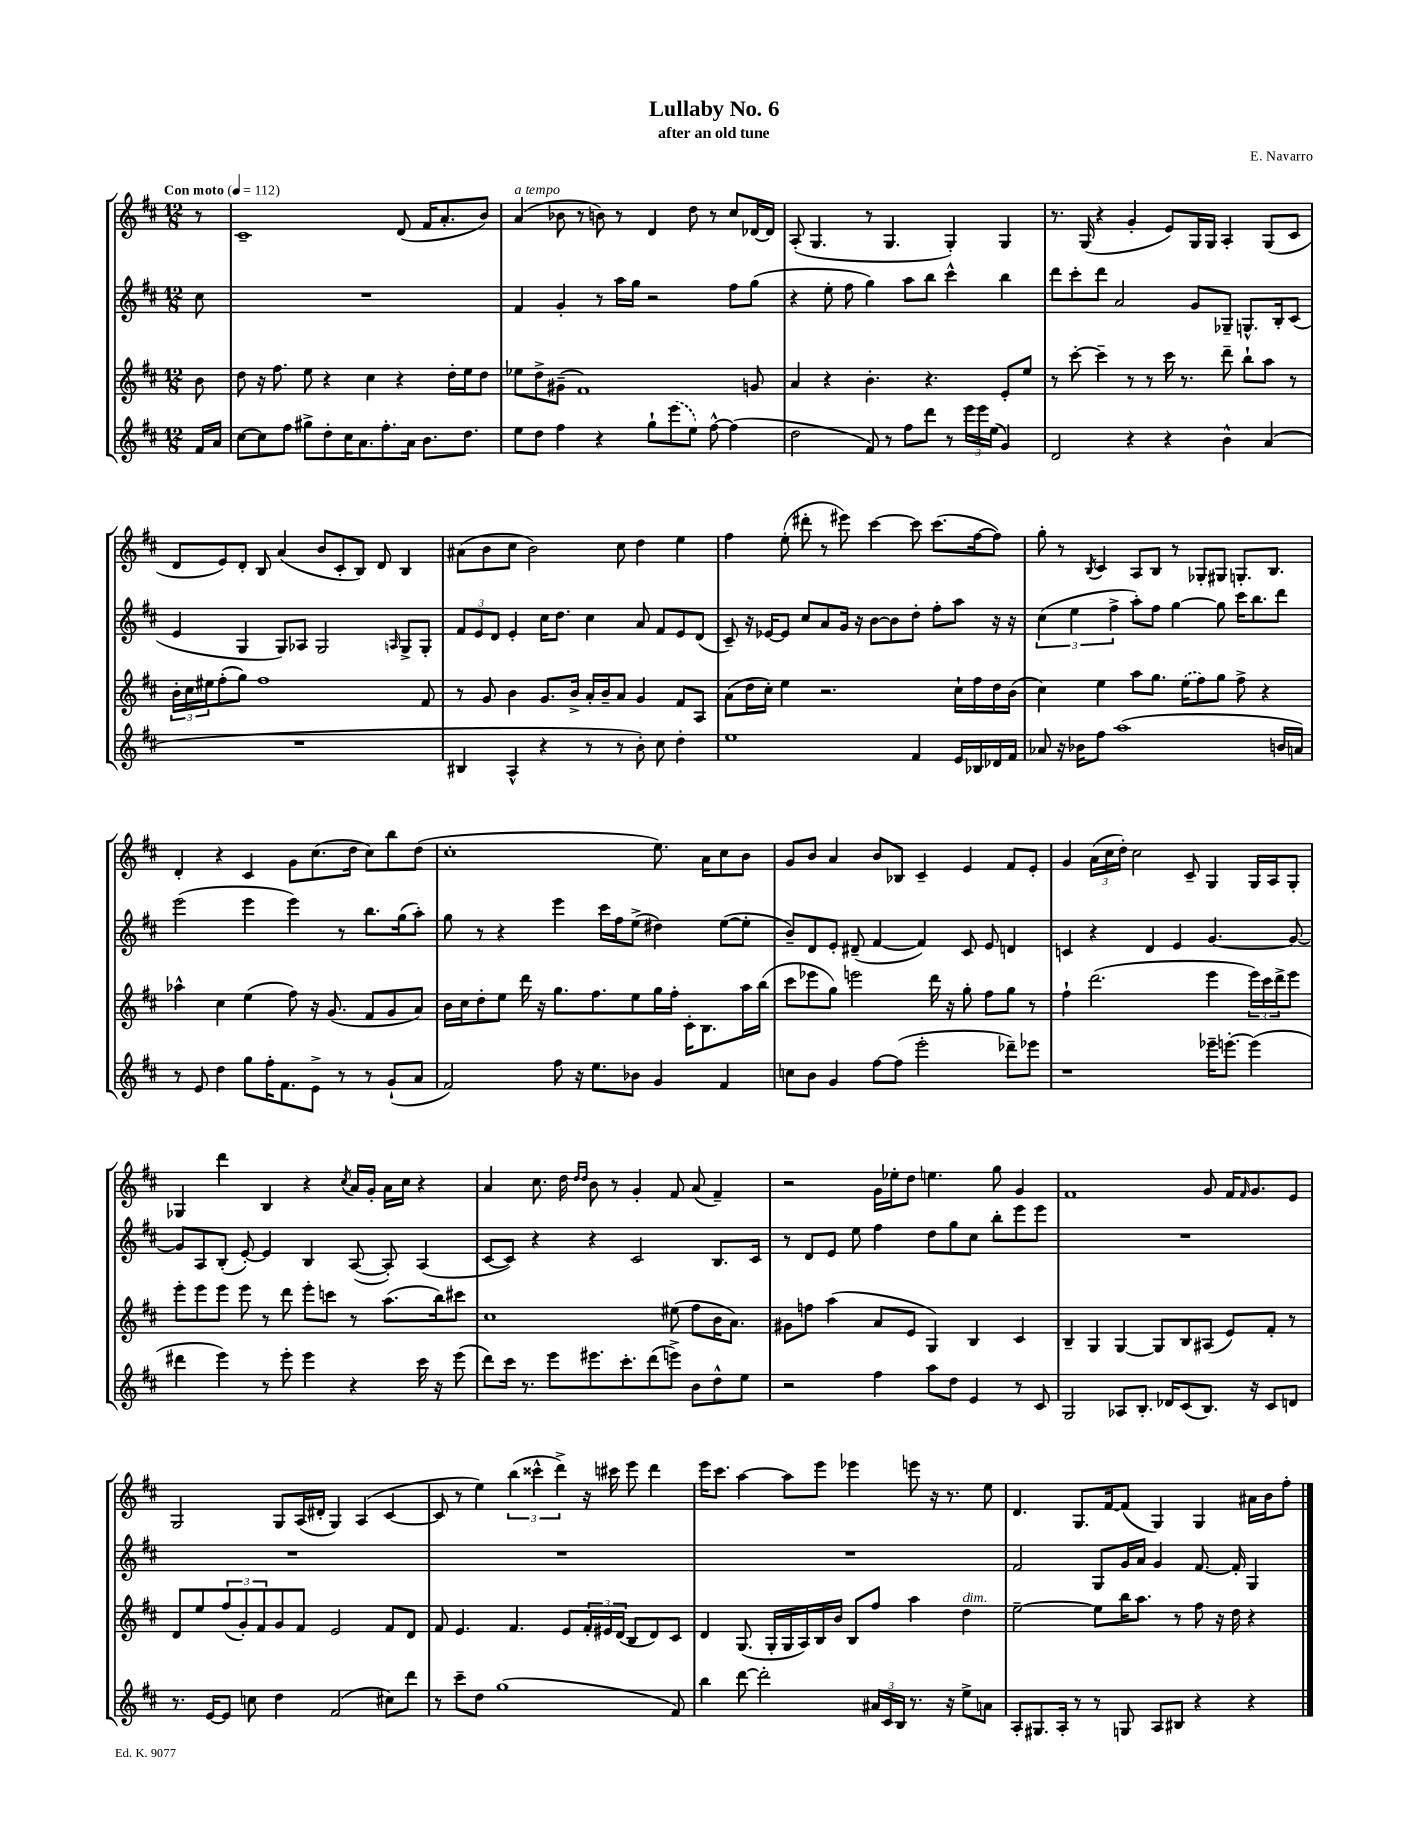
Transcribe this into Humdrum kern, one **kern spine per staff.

**kern	**kern	**kern	**kern
*part4	*part3	*part2	*part1
*staff4	*staff3	*staff2	*staff1
*clefG2	*clefG2	*clefG2	*clefG2
*k[f#c#]	*k[f#c#]	*k[f#c#]	*k[f#c#]
*M12/8	*M12/8	*M12/8	*M12/8
*MM112	*MM112	*MM112	*MM112
=	=	=	=
!	!	!	!LO:TX:a:B:t=Con moto
16f#/LL	8b\	8cc#\	8r
16a/JJ	.	.	.
=1	=1	=1	=1
[8cc#\L	8dd\	1.r	1c#~
8cc#\]	16r	.	.
.	8.ff#\	.	.
8ff#\J	.	.	.
8gg#X^\L	8ee\	.	.
8dd'\	4r	.	.
16cc#\K	.	.	.
8.a\	.	.	.
.	4cc#\	.	.
8.ff#'\	.	.	.
.	4r	.	(8d/
16a\Jk	.	.	.
8.b\L	.	.	16f#/KL
.	.	.	8.a'/
.	16dd'\LL	.	.
8.dd\J	16ee\J	.	.
.	8dd\J	.	8b/J)
=2	=2	=2	=2
!	!	!	!LO:TX:a:i:t=a tempo
8ee\L	8ee-X\L	4f#/	(4a/
8dd\J	8dd^\	.	.
4ff#\	(8g#X~\J	4g'/	8b-X\
.	1f#)	.	8r
4r	.	8r	8bn\)
.	.	16aa\LL	8r
.	.	16gg\JJ	.
8gg`\L	.	2r	4d/
(8eee\	.	.	.
8ee\J)	.	.	8dd\
[8ff#^^\	.	.	8r
(4ff#\]	.	8ff#\L	8cc#/L
.	8gn/	(8gg\J	[16d-X/L
.	.	.	16d-/JJ]
=3	=3	=3	=3
2dd\	4a/	4r	(8A'/
.	.	.	4.G/
.	4r	8ee'\	.
.	.	8ff#\	.
8f#/)	4.b'\	4gg\)	8r
8r	.	.	4.G/
8ff#\L	.	8aa\L	.
8ddd\J	4.r	8bb\J	.
8r	.	4ccc#^^\	4G'/)
24eee\LL	.	.	.
24eee\	.	.	.
(24ee\JJ	.	.	.
4g/)	8e'/L	4bb\	4G/
.	8ee/J	.	.
=4	=4	=4	=4
2d/	8r	8ddd\L	8.r
.	[8ccc#'\	8ccc#'\	.
.	.	.	(16G/
.	4ccc#~\]	8ddd\J	4r
.	.	2a/	.
4r	8r	.	4g'/
.	8r	.	.
4r	16ccc#\	.	8e/L)
.	8.r	.	.
.	.	8g/L	16G/L
.	.	.	16G/JJ
4b^^\	8ddd~\	8G-X~/J	4A'/
.	8bb`\L	8.Gn^^/L	.
(4a/	8aa\J	.	(8G/L
.	.	16B'/k	.
.	8r	(8c#/J	8c#/J
!!LO:LB:g=z
=5	=5	=5	=5
1.r	24b'\LL	4e/	8d/L
.	24cc#\	.	.
.	24ee#X\J	.	.
.	(8ff#'\	.	8e/)
.	8gg\J)	4G/	8d'/J
.	1ff#	.	8B/
.	.	8G/L)	(4a/
.	.	8A-X/J	.
.	.	2G/	8b/L
.	.	.	8c#'/
.	.	.	8B/J)
.	.	.	8d/
.	.	16qqAn/	.
.	.	8G^/L	4B/
.	8f#/	8G'/J	.
=6	=6	=6	=6
4B#X/	8r	12f#/L	(8a#X\L
.	.	12e/	.
.	8g/	.	8b\
.	.	12d/J	.
4A^^/	4b\	4e'/	8cc#\J
.	.	.	2b\)
4r	8.g/L	16cc#\KL	.
.	.	8.dd\J	.
.	16b^/Jk	.	.
8r	16a'/LL	4cc#\	.
.	16b~/J	.	.
8r	8a/J	.	8cc#\
8b'\)	4g/	8a/	4dd\
8cc#\	.	8f#/L	.
4dd'\	8f#/L	8e/	4ee\
.	8A/J	(8d/J	.
=7	=7	=7	=7
1ee	(8a\L	8c#~/)	4ff#\
.	16dd\L	16r	.
.	16cc#'\JJ)	[16e-X/KL	.
.	4ee\	8e-/J]	(8ee'\
.	.	8cc#/L	8ddd#X'\
.	2.r	8a/	8r
.	.	16g/Jk	8eee#X\)
.	.	16r	.
.	.	[8b\L	[4ccc#\
.	.	8b\]	.
4f#/	.	8dd'\J	8ccc#\]
.	.	8ff#'\L	(8.ccc#\L
16e/LL	16cc#`\LL	8aa\J	.
16B-X/	16ff#\	.	[16ff#\k
16d-X/	16dd\	16r	8ff#\J])
16f#/JJ	(16b\JJ	16r	.
=8	=8	=8	=8
8a-X/	4cc#\)	(6cc#\	8gg'\
16r	.	.	8r
.	.	6ee\	.
16b-X\KL	.	.	.
.	.	.	8qB/
8ff#\J	4ee\	.	4c#/
.	.	6ff#^\	.
(1aa	.	.	.
.	8aa\L	8aa'\L)	8A/L
.	8.gg\J	8ff#\J	8B/J
.	.	[4gg\	8r
.	(16ee\KL	.	.
.	8ff#\)	.	8G-X'/L
.	8gg\J	8gg\]	8G#X/J
.	8ff#^\	16ccc#\KL	8.Gn'/L
.	.	8.bb\	.
.	4r	.	.
.	.	.	8.B/J
16bn/LL	.	8ddd\J	.
16an/JJ)	.	.	.
!!LO:LB:g=z
=9	=9	=9	=9
8r	4aa-X^^\	(2eee\	4d'/
8e/	.	.	.
4dd\	4cc#\	.	4r
8gg\L	(4ee\	4eee\	4c#/
16ff#'\K	.	.	.
8.f#\	.	.	.
.	8ff#\)	4eee\)	8g\L
8e^\J	16r	.	(8.cc#\
.	(8.g/	.	.
8r	.	8r	.
.	.	.	16dd\Jk
8r	8f#/L	8.bb\L	8cc#\L)
(8g`/L	8g/	.	8bb\
.	.	(16gg\k	.
8a/J	8a/J)	8aa'\J)	(8dd\J
=10	=10	=10	=10
2f#/)	16b\LL	8gg\	1cc#'
.	16cc#\J	.	.
.	8dd'\	8r	.
.	8ee\J	4r	.
.	16ddd\	.	.
.	16r	.	.
8ff#\	8.gg\L	4eee\	.
16r	.	.	.
8.ee\L	8.ff#\	.	.
.	.	16ccc#\LL	.
.	.	16ff#\J	.
8b-X\J	8ee\	(8ee^\J	.
4g/	16gg\L	4dd#X\)	8.ee\)
.	16ff#'\JJ	.	.
.	16c#'\KL	.	.
.	8.B\	.	16a\KL
4f#/	.	([8ee\L	8cc#\
.	16aa\L	8ee'\J]	8b\J
.	(16bb\JJ	.	.
=11	=11	=11	=11
8ccn\L	8ccc#\L	8b~/L)	8g/L
8b\J	8eee-X\	8d/	8b/J
4g/	8gg\J)	8e'/J	4a/
.	2eeen\	(8d#X~/	.
[8ff#\L	.	[4f#/	8b/L
(8ff#\J]	.	.	8B-X/J
2eee'\	.	4f#/])	4c#~/
.	16ddd\	.	.
.	16r	.	.
.	8gg'\	8c#/	4e/
.	8ff#\L	8e/	.
8ddd-X~\L)	8gg\J	4dn/	8f#/L
8eee-X\J	8r	.	8e'/J
=12	=12	=12	=12
1r	4ff#`\	4cn/	4g/
.	(2.ddd\	4r	(24a\LL
.	.	.	24cc#\
.	.	.	24dd'\JJ)
.	.	.	2cc#\
.	.	4d/	.
.	.	4e/	.
.	.	.	8c#~/
16eee-X~\KL	4eee\	[4.g/	4G/
[8.eeen'\J	.	.	.
(4eee\]	24eee\LL)	.	16G/LL
.	24ccc#\	.	.
.	.	.	16A/J
.	24ddd^\J	.	.
.	8eee\J	8g/_	8G'/J
!!LO:LB:g=z
=13	=13	=13	=13
4ddd#X\	8eee'\L	8g/L]	4G-X/
.	8eee\	8A/	.
4eee\)	8eee\J	(8B'/J	4ddd\
.	8eee\	[8e'/)	.
8r	8r	4e/]	4B/
8eee'\	8ddd\	.	.
4eee\	8eee'\L	4B/	4r
.	8cccn\J	.	.
.	.	.	8qcc#/
4r	8r	([8A/	16a/LL
.	.	.	16g'/JJ
.	(8.aa\L	8A'/])	16a\LL
.	.	.	16cc#\JJ
16ccc#\	.	(4A/	4r
16r	16bb\k)	.	.
(8eee\	8ccc#X\J	.	.
=14	=14	=14	=14
8ddd\L)	1cc#	[8c#/L	4a/
16ccc#\Jk	.	8c#/J])	.
8.r	.	.	.
.	.	4r	8.cc#\
8eee\L	.	.	.
.	.	.	16dd\
.	.	.	16qqdd/LL
.	.	.	16qqdd/JJ
8.eee#X\	.	4r	8b\
.	.	.	8r
8.ccc#'\	.	.	.
.	.	2c#/	4g'/
(8ddd\	.	.	.
8eeen^\J)	(8ee#X\	.	8f#/
8b\L	8ff#\L	.	(8a/
8dd^^\	16b\K	8.B/L	4f#~/)
.	8.a\J)	.	.
8ee\J	.	.	.
.	.	16c#/Jk	.
=15	=15	=15	=15
2r	8g#X\L	8r	2r
.	8ffn\J	8d/L	.
.	(4aa\	8e/J	.
.	.	8ee\	.
4ff#\	8a/L	4ff#\	16g\LL
.	.	.	16ee-X'\J
.	8e/J	.	8dd\J
8aa\L	4G/)	8dd\L	4.een\
8dd\J	.	8gg\	.
4e/	4B/	8cc#\J	.
.	.	8bb'\L	8gg\
8r	4c#/	8eee\	4g/
8c#/	.	8eee\J	.
=16	=16	=16	=16
2G/	4B~/	1.r	1f#
.	4G/	.	.
8A-X/L	[4G/	.	.
8.B'/J	.	.	.
.	8G/L]	.	.
16d-X/KL	.	.	.
(8c#/	8B/	.	.
8.B/J)	(8A#X/J	.	8g/
.	8e/L)	.	16f#/KL
.	.	.	16qqf#/
16r	.	.	8.g/
8c#/L	8f#'/J	.	.
8dn/J	8r	.	8e/J
!!LO:LB:g=z
=17	=17	=17	=17
8.r	8d/L	1.r	2G/
.	8ee/	.	.
[16e/KL	.	.	.
8e/J]	(12ff#/	.	.
.	12g'/)	.	.
8ccn\	.	.	.
.	12f#/	.	.
4dd\	8g/	.	8G/L
.	8f#/J	.	(16A/L
.	.	.	16d#X'/JJ
(2f#/	2e/	.	4G/)
.	.	.	(4A/
8cc#X\L)	8f#/L	.	[4c#/
8ddd\J	8d/J	.	.
=18	=18	=18	=18
8r	8f#/	1.r	8c#/]
8ccc#~\L	4.e/	.	8r
8dd\J	.	.	4ee\)
(1gg	.	.	.
.	4.f#/	.	(6bb\
.	.	.	6ccc##X^^\
.	.	.	6ddd^\)
.	8e/L	.	.
.	24f#'/L	.	16r
.	24e#X/	.	.
.	.	.	16ccc#X\
.	(24d/JJ	.	.
.	8B/L	.	8eee\
.	8d/)	.	4ddd\
8f#/)	8c#/J	.	.
=19	=19	=19	=19
4bb\	4d/	1.r	16eee\KL
.	.	.	8.ccc#\J
[8ddd\	(8.G/	.	[4aa\
2ddd'\]	.	.	.
.	16G'/LL	.	.
.	16G/	.	8aa\L]
.	16A/)	.	.
.	16B/	.	8eee\J
.	16b/JJ	.	.
.	8B/L	.	4eee-X\
24a#X/LL	8ff#/J	.	.
24c#/	.	.	.
24B/JJ	.	.	.
8.r	4aa\	.	8eeen\
.	.	.	16r
16r	.	.	8.r
!	!LO:TX:a:i:t=dim.	!	!
8ee^\L	4dd\	.	.
8an\J	.	.	8ee\
=20	=20	=20	=20
8A'/L	[2ee~\	2f#/	4.d/
8.G#X/	.	.	.
16A'/Jk	.	.	.
8r	.	.	8.G/L
8r	8ee\L]	8G/L	.
.	.	.	[16f#/k
8Gn/	16bb\K	16g/L	(8f#/J]
.	8.aa\J	16a/JJ	.
8A/L	.	4g/	4G/)
8B#X/J	8r	.	.
4r	8ff#\	[8.f#/	4G/
.	16r	.	.
.	16dd\	16f#'/]	.
4r	4r	4G/	16a#X\LL
.	.	.	16b\J
.	.	.	8ff#'\J
==	==	==	==
*-	*-	*-	*-
